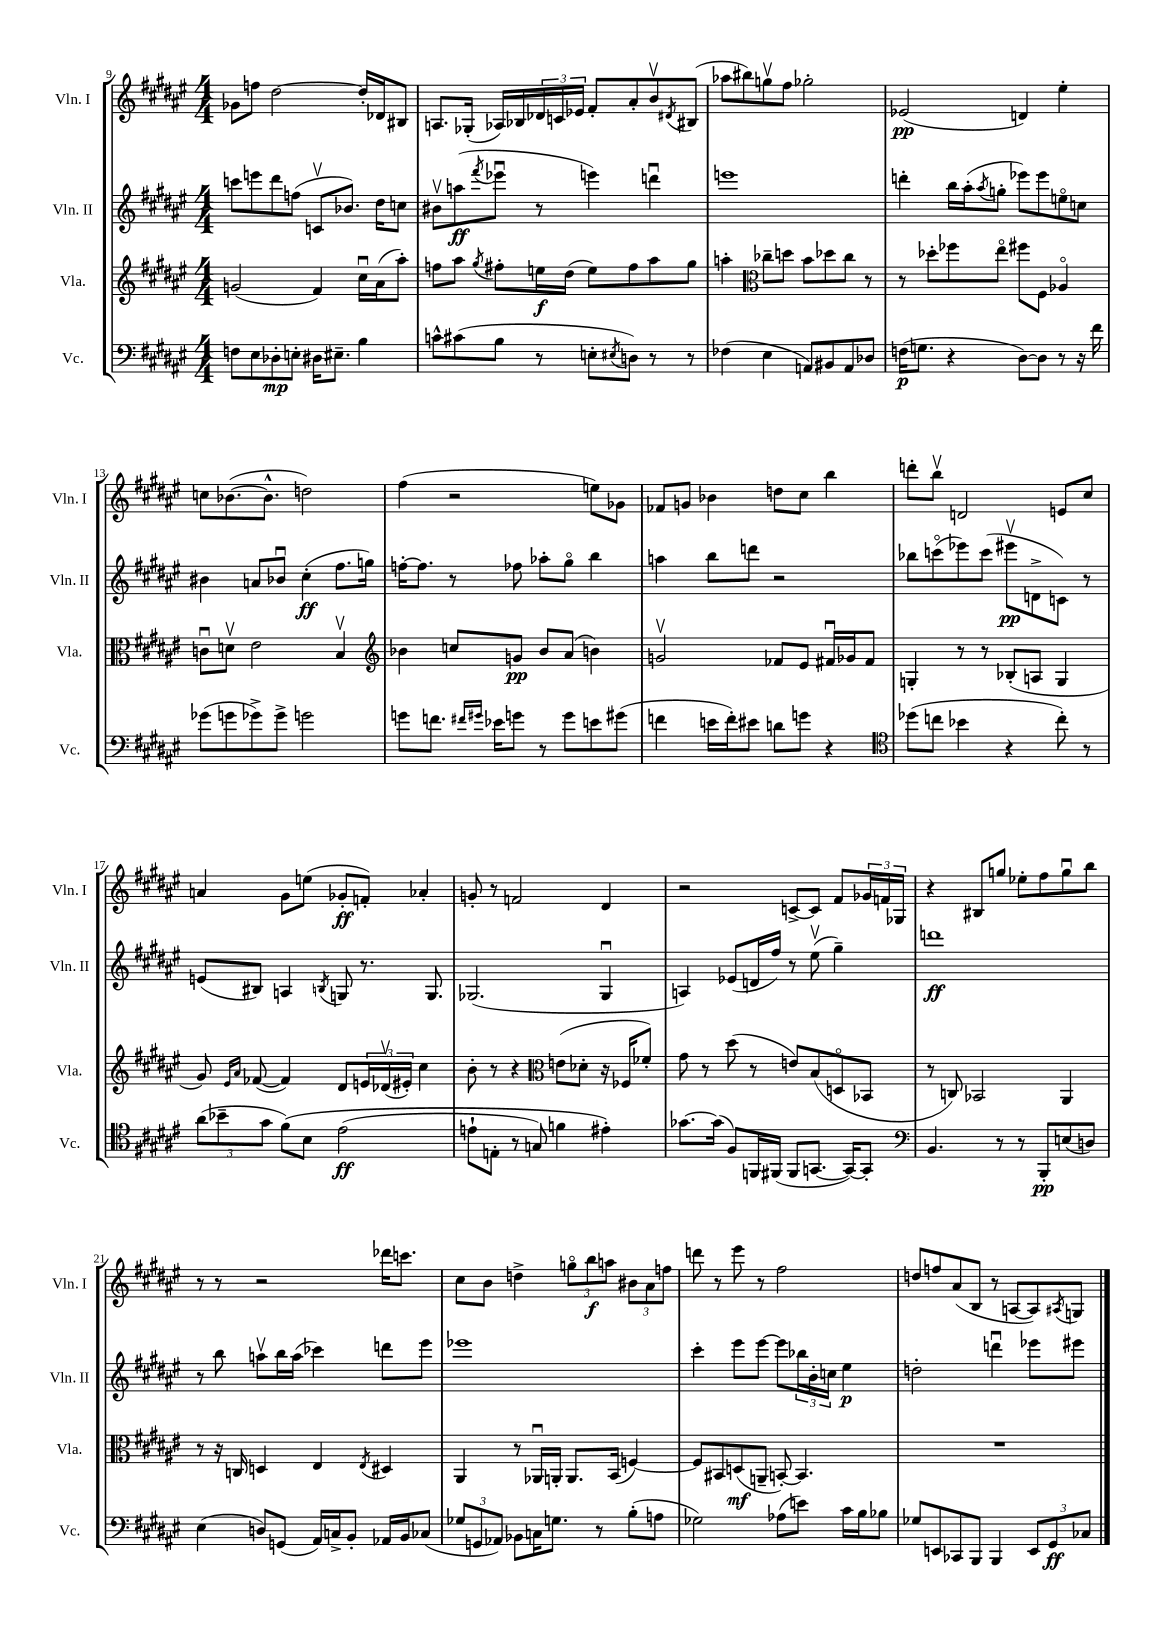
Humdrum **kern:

**kern	**dynam	**kern	**dynam	**kern	**dynam	**kern	**dynam
*part4	*part4	*part3	*part3	*part2	*part2	*part1	*part1
*staff4	*staff4	*staff3	*staff3	*staff2	*staff2	*staff1	*staff1
*I"Vc.	*	*I"Vla.	*	*I"Vln. II	*	*I"Vln. I	*
*I'Vc.	*	*I'Vla.	*	*I'Vln. II	*	*I'Vln. I	*
*clefF4	*	*clefG2	*	*clefG2	*	*clefG2	*
*k[f#c#g#d#a#e#]	*	*k[f#c#g#d#a#e#]	*	*k[f#c#g#d#a#e#]	*	*k[f#c#g#d#a#e#]	*
*M4/4	*	*M4/4	*	*M4/4	*	*M4/4	*
=9	=9	=9	=9	=9	=9	=9	=9
8Fn\L	.	(2gn/	.	8cccn\L	.	8g-X\L	.
8E#\	.	.	.	8eeen\	.	8ffn\J	.
8D-X'\	mp	.	.	8ddd#\	.	[2dd#\	.
8En'\J	.	.	.	(8ffn\J	.	.	.
16D#X\KL	.	4f#/)	.	8cnv/L	.	.	.
8.E#X~\J	.	.	.	.	.	.	.
.	.	.	.	8.b-X/J)	.	.	.
4B\	.	16cc#u\LL	.	.	.	16dd#'/LL]	.
.	.	(16a#\J	.	16dd#\KL	.	16d-X/J	.
.	.	8aa#'\J)	.	8ccn\J	.	8B#X/J	.
=10	=10	=10	=10	=10	=10	=10	=10
8cn^^\L	.	8ffn\L	.	8b#Xv\L	.	8.An/L	.
(8c#X\	.	8aa#\J	.	(8aan\	ff	.	.
.	.	.	.	.	.	(16G-X'/Jk	.
.	.	8qgg#/	.	8qfff#/	.	.	.
8B\J	.	8ff#X'\L	.	8eee-Xu\J	.	16A-X/LL)	.
.	.	.	.	.	.	16B-X/	.
8r	.	16een\L	f	8r	.	24d-X/	.
.	.	.	.	.	.	24cn/	.
.	.	(16dd#\JJ	.	.	.	.	.
.	.	.	.	.	.	24e-X/JJ	.
8En'\L	.	8ee\L)	.	4eeen\)	.	8f#'/L	.
8qE#X/	.	.	.	.	.	.	.
8Dn\J)	.	8ff#\	.	.	.	8a#'/	.
8r	.	8aa#\	.	4dddnu\	.	8bv/	.
.	.	.	.	.	.	8qd#X/	.
8r	.	8gg#\J	.	.	.	(8B#X/J	.
=11	=11	=11	=11	=11	=11	=11	=11
(4F-X\	.	4aan'\	.	1eeen	.	8aa-X\L	.
.	.	.	.	.	.	8bb#X\)	.
*	*	*clefC3	*	*	*	*	*
4E#\	.	8cc-X~\L	.	.	.	8ggnv\	.
.	.	8ddn\J	.	.	.	8ff#\J	.
8AAn/L)	.	8b\L	.	.	.	2gg-X'\	.
8BB#X/	.	8dd-X\	.	.	.	.	.
8AA/	.	8cc-\J	.	.	.	.	.
8D-X/J	.	8r	.	.	.	.	.
=12	=12	=12	=12	=12	=12	=12	=12
(16Fn\KL	p	8r	.	4dddn'\	.	(2e-X/	pp
8.Gn\J	.	.	.	.	.	.	.
.	.	8dd-X'\L	.	.	.	.	.
4r	.	8ff-X\	.	16bb\LL	.	.	.
.	.	.	.	(16aa#'\J	.	.	.
.	.	.	.	8qaa#/	.	.	.
.	.	8ee#\J	.	8ggn'\J	.	.	.
[8D#\L)	.	8ff#X\L	.	8eee-X\L)	.	4dn/)	.
8D#\J]	.	8F#\J	.	8eee-\	.	.	.
8r	.	4A-X/	.	8een\	.	4ee#'\	.
16r	.	.	.	8ccn\J	.	.	.
16f#\	.	.	.	.	.	.	.
!!LO:LB:g=z
=13	=13	=13	=13	=13	=13	=13	=13
(8g-X\L	.	8cnu\L	.	4b#X\	.	8ccn\L	.
8gn\	.	8dnv\J	.	.	.	([8.b-X\	.
8g-X^\)	.	2e#\	.	8an/L	.	.	.
.	.	.	.	.	.	8.b-^^\J]	.
8g-^\J	.	.	.	8b-Xu/J	.	.	.
2gn\	.	.	.	(4cc#'\	ff	2ddn\)	.
.	.	4Bv/	.	8.ff#\L	.	.	.
.	.	.	.	16ggn\Jk)	.	.	.
=14	=14	=14	=14	=14	=14	=14	=14
*	*	*clefG2	*	*	*	*	*
8gn\L	.	4b-X\	.	[16ffn'\KL	.	(4ff#\	.
.	.	.	.	8.ff\J]	.	.	.
8.fn\J	.	.	.	.	.	.	.
.	.	8ccn/L	.	8r	.	2r	.
16qqf#X/LL	.	.	.	.	.	.	.
16qqg#X/JJ	.	.	.	.	.	.	.
16e-X\KL	.	.	.	.	.	.	.
8gn\J	.	8gn/J	pp	8ff-X\	.	.	.
8r	.	8b-/L	.	8aa-X'\L	.	.	.
8g\L	.	(8a#/J	.	8gg#\J	.	.	.
8en\	.	4bn\)	.	4bb\	.	8een\L)	.
(8g#X\J	.	.	.	.	.	8g-X\J	.
=15	=15	=15	=15	=15	=15	=15	=15
4fn\	.	2gnv/	.	4aan\	.	8f-X/L	.
.	.	.	.	.	.	8gn/J	.
16en\LL	.	.	.	8bb\L	.	4b-X\	.
16f'\J)	.	.	.	.	.	.	.
8e#X\J	.	.	.	8dddn\J	.	.	.
8dn\L	.	8f-X/L	.	2r	.	8ddn\L	.
8gn\J	.	8e#/J	.	.	.	8cc#\J	.
4r	.	16f#Xu/LL	.	.	.	4bb\	.
.	.	16g-X/J	.	.	.	.	.
.	.	8f#/J	.	.	.	.	.
=16	=16	=16	=16	=16	=16	=16	=16
*clefC4	*	*	*	*	*	*	*
(8dd-X\L	.	4Gn'/	.	8bb-X\L	.	8dddn'\L	.
8ccn\J	.	.	.	(8cccn\	.	8bbv\J	.
4b-X\	.	8r	.	8eee-X\)	.	2dn/	.
.	.	8r	.	(8ccc\J	.	.	.
4r	.	(8B-X'/L	.	8eee#Xv\L	pp	.	.
.	.	8An/J	.	8dn^\	.	.	.
8cc'\)	.	4G/	.	8cn\J)	.	8en/L	.
8r	.	.	.	8r	.	8cc#/J	.
!!LO:LB:g=z
=17	=17	=17	=17	=17	=17	=17	=17
(12a#\L	.	8g#/)	.	(8en/L	.	4an/	.
12b-X~\	.	.	.	.	.	.	.
.	.	16qqe#/LL	.	.	.	.	.
.	.	16qqa#/JJ	.	.	.	.	.
.	.	([8f-X/	.	8B#X/J)	.	.	.
12g#\J	.	.	.	.	.	.	.
(8f#\L)	.	4f-/])	.	4An/	.	8g#\L	.
8B\J	.	.	.	.	.	(8een\J	.
.	.	.	.	8qBn/	.	.	.
(2e#\	ff	8d#/L	.	8Gn/	.	8g-X'/L	ff
.	.	24en/L	.	8.r	.	8fn'/J)	.
.	.	(24d-Xv/	.	.	.	.	.
.	.	24e#X'/JJ)	.	.	.	.	.
.	.	4cc#\	.	.	.	4a-X'/	.
.	.	.	.	8.G/	.	.	.
=18	=18	=18	=18	=18	=18	=18	=18
8en`\L	.	8b'\	.	(2.G-X/	.	8gn'/	.
8En'\J	.	8r	.	.	.	8r	.
8r	.	4r	.	.	.	2fn/	.
8Gn/)	.	.	.	.	.	.	.
*	*	*clefC3	*	*	*	*	*
4fn\	.	(8en\L	.	.	.	.	.
.	.	8d-X'\J	.	.	.	.	.
4e#X'\)	.	16r	.	4G-u/	.	4d#/	.
.	.	16F-X/KL	.	.	.	.	.
.	.	8f-X'/J)	.	.	.	.	.
=19	=19	=19	=19	=19	=19	=19	=19
[8.g-X\L	.	8g#\	.	4An/)	.	2r	.
.	.	8r	.	.	.	.	.
(16g-\Jk]	.	.	.	.	.	.	.
8F#/L)	.	(8dd#\	.	(8e-X/L	.	.	.
16FFn/L	.	8r	.	16dn/L	.	.	.
(16FF#X/JJ	.	.	.	16ff#/JJ)	.	.	.
8FF#/L	.	8en/L)	.	8r	.	[8cn^/L	.
[8.GGn/J	.	(8B/	.	(8ee#v\	.	8c/J]	.
.	.	8Dn/	.	4gg#~\)	.	8f#/L	.
16GG/KL_)	.	.	.	.	.	.	.
8GG'/J]	.	8BB-X/J	.	.	.	24g-X/L	.
.	.	.	.	.	.	24fn/	.
.	.	.	.	.	.	24G-X/JJ	.
=20	=20	=20	=20	=20	=20	=20	=20
*clefF4	*	*	*	*	*	*	*
4.BB/	.	8r	.	1dddn	ff	4r	.
.	.	8Cn/)	.	.	.	.	.
.	.	2BB-X/	.	.	.	8B#X/L	.
8r	.	.	.	.	.	8ggn/J	.
8r	.	.	.	.	.	8ee-X'\L	.
8BBB'/L	pp	.	.	.	.	8ff#\	.
(8En/	.	4AA#/	.	.	.	8ggu\	.
8Dn/J)	.	.	.	.	.	8bb\J	.
!!LO:LB:g=z
=21	=21	=21	=21	=21	=21	=21	=21
(4E#\	.	8r	.	8r	.	8r	.
.	.	16r	.	8bb\	.	8r	.
.	.	16Cn/	.	.	.	.	.
8Dn/L)	.	4Dn/	.	8aanv\L	.	2r	.
(8GGn/J	.	.	.	16bb\L	.	.	.
.	.	.	.	(16aa\JJ	.	.	.
16AA#/LL)	.	4E#/	.	4ccc-X\)	.	.	.
16Cn^/J	.	.	.	.	.	.	.
8BB'/J	.	.	.	.	.	.	.
.	.	8qE#/	.	.	.	.	.
16AA-X/LL	.	4D#X/	.	8dddn\L	.	16ddd-X\KL	.
16BB/J	.	.	.	.	.	8.cccn\J	.
(8C-X/J	.	.	.	8eee#\J	.	.	.
=22	=22	=22	=22	=22	=22	=22	=22
12G-X/L	.	4AA#/	.	1eee-X	.	8cc#\L	.
12GGn/	.	.	.	.	.	.	.
.	.	.	.	.	.	8b\J	.
12AA-X/J)	.	.	.	.	.	.	.
8BB-X\L	.	8r	.	.	.	4ddn^\	.
16Cn\K	.	16AA-Xu/LL	.	.	.	.	.
8.Gn\J	.	16AAn'/JJ	.	.	.	.	.
.	.	8.AA/L	.	.	.	12ggn\L	.
.	.	.	.	.	.	12bb\	f
8r	.	.	.	.	.	.	.
.	.	.	.	.	.	12aan\J	.
.	.	(16BB/Jk	.	.	.	.	.
(8B'\L	.	[4Fn/)	.	.	.	12b#X\L	.
.	.	.	.	.	.	12a#\	.
8An\J	.	.	.	.	.	.	.
.	.	.	.	.	.	12ffn\J	.
=23	=23	=23	=23	=23	=23	=23	=23
2G-X\)	.	8F/L]	.	4ccc#'\	.	8dddn\	.
.	.	8BB#X/	.	.	.	8r	.
.	.	(8Dn/	mf	8eee#\L	.	8eee#\	.
.	.	8AAn~/J	.	[8eee#\J	.	8r	.
(8A-X\L	.	[8BBn'/)	.	8eee#\L]	.	2ff#\	.
8en\J)	.	4.BB/]	.	24bb-X\L	.	.	.
.	.	.	.	24b'\	.	.	.
.	.	.	.	24ccn\JJ	.	.	.
16c#\LL	.	.	.	4ee#\	p	.	.
16B\J	.	.	.	.	.	.	.
8B-X\J	.	.	.	.	.	.	.
=24	=24	=24	=24	=24	=24	=24	=24
8G-X/L	.	1r	.	2ddn'\	.	8ddn/L	.
8EEn/	.	.	.	.	.	8ffn/	.
8CC-X/	.	.	.	.	.	(8a#/	.
8BBB/J	.	.	.	.	.	8B/J	.
4BBB/	.	.	.	4dddnu\	.	8r	.
.	.	.	.	.	.	[8An/L	.
12EE/L	.	.	.	8eee-X\L	.	8A/])	.
12GG#/	ff	.	.	.	.	.	.
.	.	.	.	.	.	8qA#X/	.
.	.	.	.	8eee#X\J	.	8Gn/J	.
12C-X/J	.	.	.	.	.	.	.
==	==	==	==	==	==	==	==
*-	*-	*-	*-	*-	*-	*-	*-
